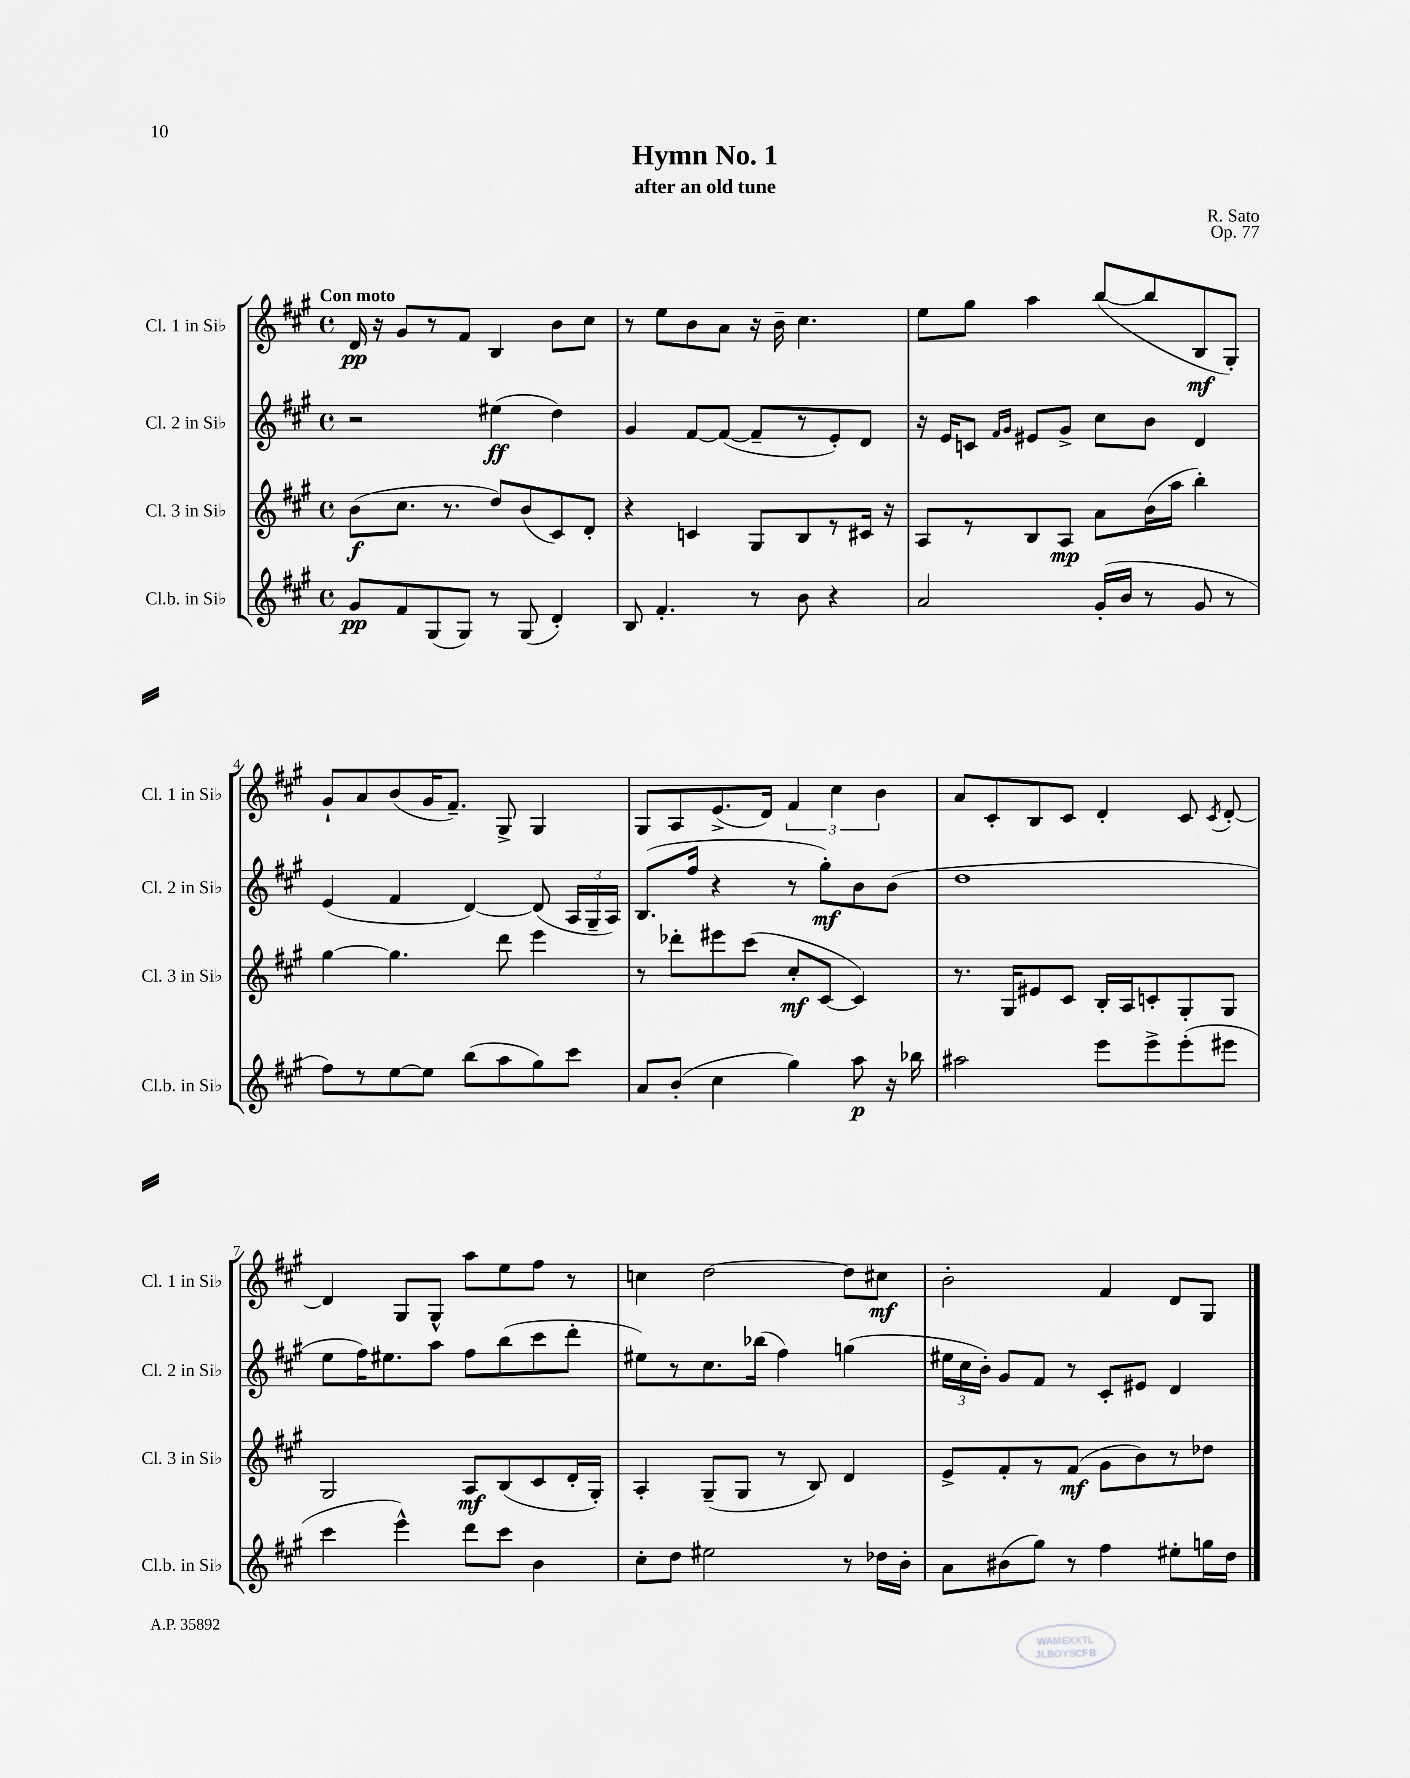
\header { title = "Hymn No. 1" composer = "R. Sato" subtitle = "after an old tune" opus = "Op. 77" }
<<
\new StaffGroup <<
\new Staff = "s0" \with { instrumentName = "Cl. 1 in Sib" shortInstrumentName = "Cl. 1 in Sib" } {
    \clef treble \key a \major \defaultTimeSignature \time 4/4 \tempo "Con moto"
    \autoBeamOff d'16\pp r16 gis'8[ r8 fis'8] b4 b'8[ cis''8] |
    r8 e''8[ b'8 a'8] r16 b'16-- cis''4. |
    e''8[ gis''8] a''4 b''8[~( b''8 b8\mf gis8]-.) |
    gis'8[-! a'8 b'8( gis'16 fis'8.]--) gis8-> gis4 |
    gis8[ a8 e'8.->( d'16]) \tuplet 3/2 { fis'4 cis''4 b'4 } |
    a'8[ cis'8-. b8 cis'8] d'4-. cis'8 \acciaccatura { cis'8 } d'8~-. |
    d'4 gis8[ gis8]-^ a''8[ e''8 fis''8] r8 |
    c''4 d''2~ d''8[ cis''8]\mf |
    b'2-. fis'4 d'8[ gis8] \bar "|." |
}
\new Staff = "s1" \with { instrumentName = "Cl. 2 in Sib" shortInstrumentName = "Cl. 2 in Sib" } {
    \clef treble \key a \major \defaultTimeSignature \time 4/4
    \autoBeamOff r2 eis''4\ff( d''4) |
    gis'4 fis'8[~ fis'8]~( fis'8[-- r8 e'8-.) d'8] |
    r16 e'16[ c'8] \grace { fis'16[ gis'16] } eis'8[ gis'8]-> cis''8[ b'8] d'4 |
    e'4( fis'4 d'4~) d'8( \tuplet 3/2 { a16[ gis16-- a16]) } |
    b8.[( fis''16] r4 r8 gis''8[-.\mf) b'8 b'8]( |
    d''1 |
    e''8[ fis''16) eis''8. a''8] fis''8[ b''8( cis'''8 d'''8]-. |
    eis''8[) r8 cis''8. bes''16]( fis''4) g''4( |
    \tuplet 3/2 { eis''16[ cis''16 b'16]-.) } gis'8[ fis'8] r8 cis'8[-. eis'8] d'4 \bar "|." |
}
\new Staff = "s2" \with { instrumentName = "Cl. 3 in Sib" shortInstrumentName = "Cl. 3 in Sib" } {
    \clef treble \key a \major \defaultTimeSignature \time 4/4
    \autoBeamOff b'8[\f( cis''8.] r8. d''8[) b'8( cis'8) d'8]-. |
    r4 c'4 gis8[ b8 r8 cis'16] r16 |
    a8[ r8 b8 a8]\mp a'8[ b'16( a''16] b''4-.) |
    gis''4~ gis''4. d'''8 e'''4 |
    r8 des'''8[-. eis'''8 cis'''8]( cis''8[-.\mf cis'8]~ cis'4) |
    r8. gis16[ eis'8 cis'8] b16[-. a16 c'8-. gis8-. gis8] |
    gis2 a8[\mf b8( cis'8 d'16-. gis16]-.) |
    a4-. gis8[--( gis8] r8 b8) d'4 |
    e'8[-> fis'8-. r8 fis'8]\mf( gis'8[ b'8) r8 des''8] \bar "|." |
}
\new Staff = "s3" \with { instrumentName = "Cl.b. in Sib" shortInstrumentName = "Cl.b. in Sib" } {
    \clef treble \key a \major \defaultTimeSignature \time 4/4
    \autoBeamOff gis'8[\pp fis'8 gis8( gis8]) r8 gis8( d'4-.) |
    b8 fis'4.-. r8 b'8 r4 |
    a'2 gis'16[-.( b'16] r8 gis'8 r8 |
    fis''8[) r8 e''8~ e''8] b''8[( a''8 gis''8) cis'''8] |
    a'8[ b'8]-.( cis''4 gis''4) a''8\p r16 bes''16 |
    ais''2 e'''8[ e'''8-> e'''8-.( eis'''8] |
    cis'''4 e'''4-^) d'''8[ cis'''8] b'4 |
    cis''8[-. d''8] eis''2 r8 des''16[ b'16]-. |
    a'8[ bis'8( gis''8]) r8 fis''4 eis''8[-. g''16 d''16] \bar "|." |
}
>>
>>
